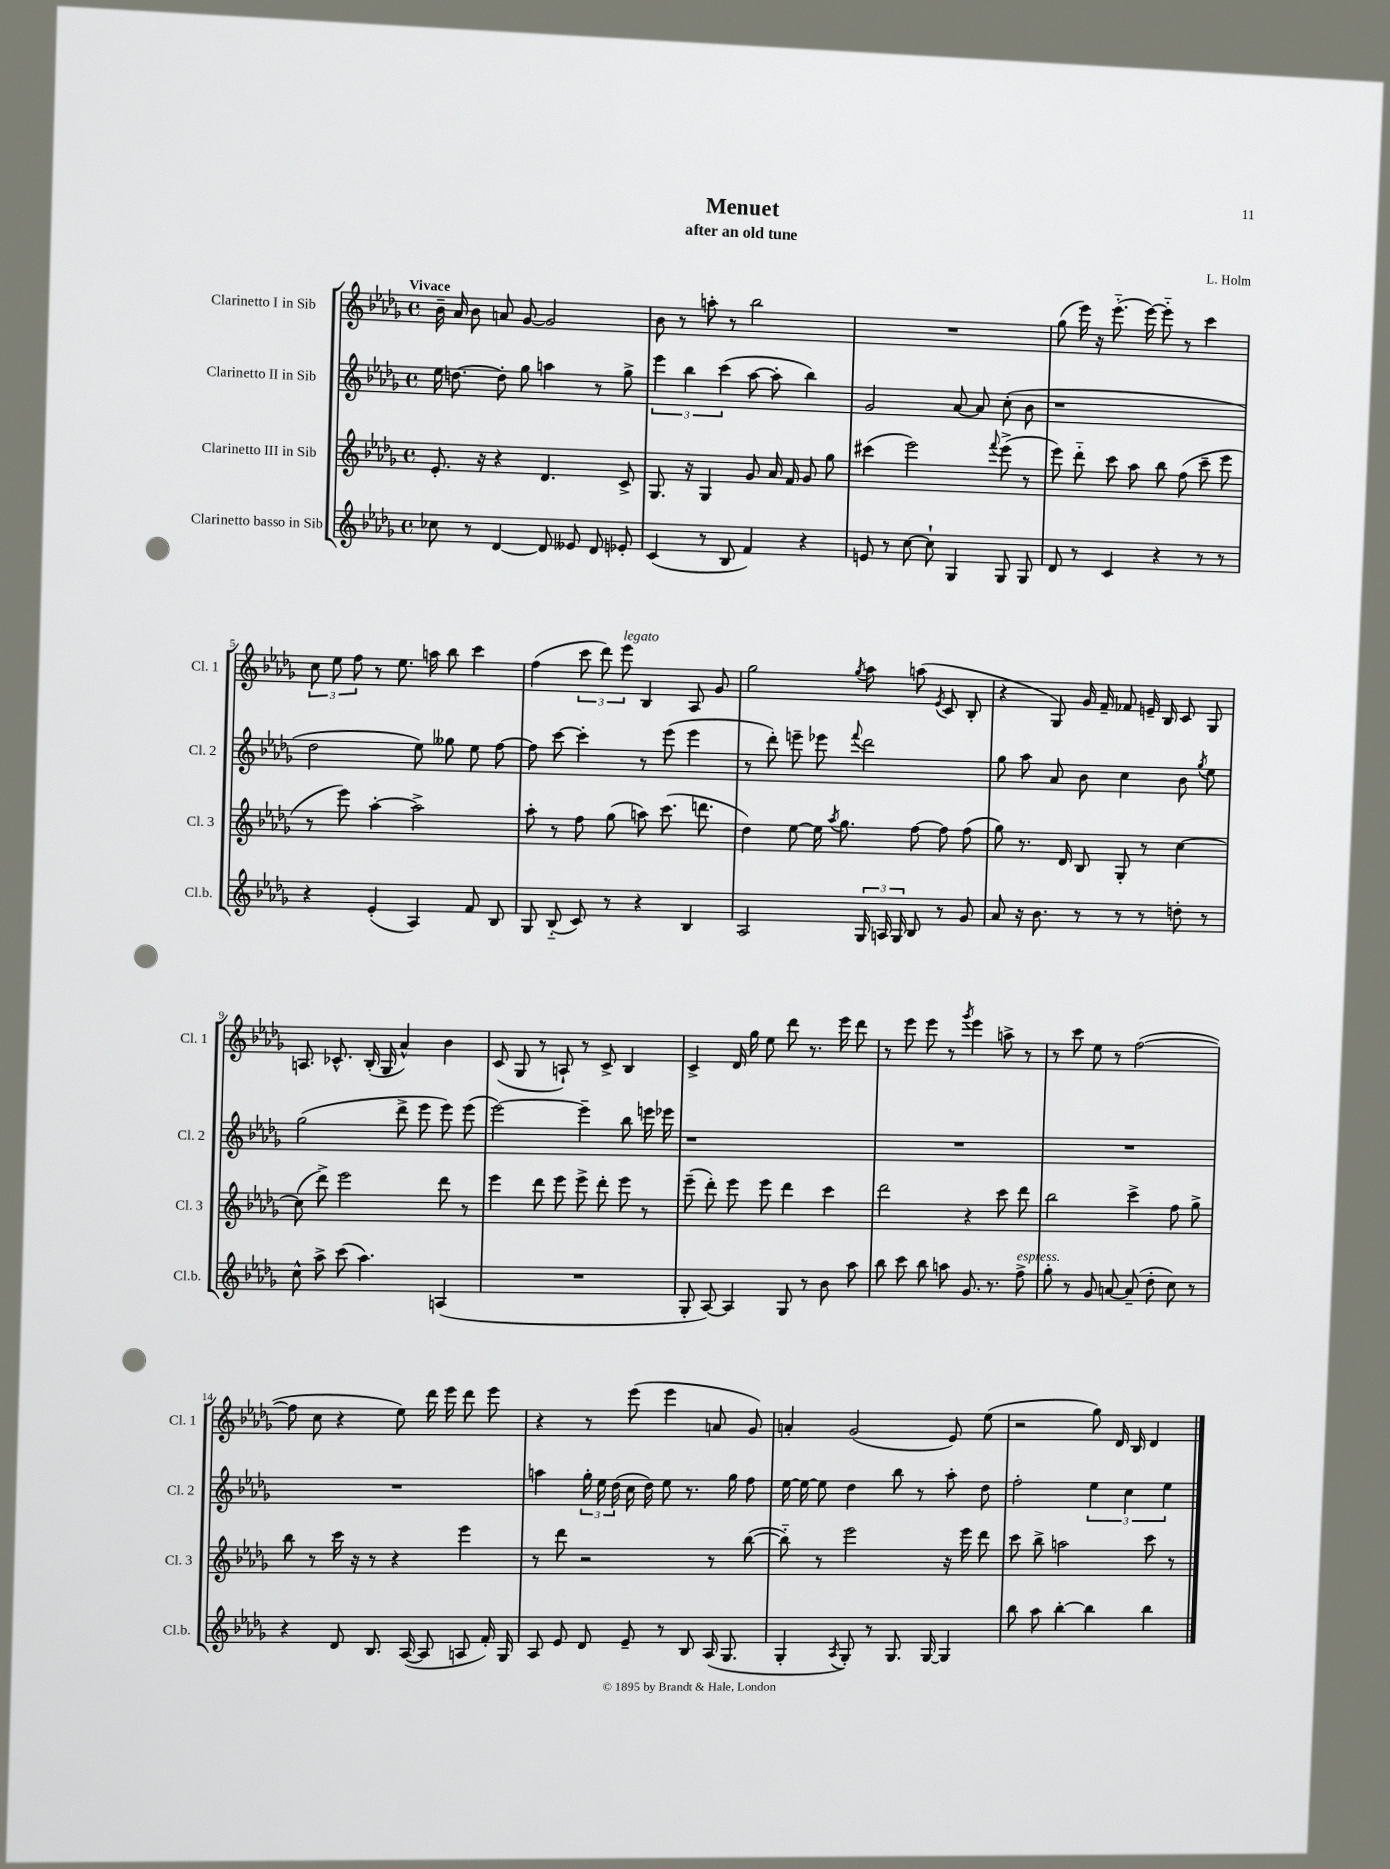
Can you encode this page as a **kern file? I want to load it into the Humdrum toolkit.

**kern	**kern	**kern	**kern
*staff4	*staff3	*staff2	*staff1
*clefG2	*clefG2	*clefG2	*clefG2
*k[b-e-a-d-g-]	*k[b-e-a-d-g-]	*k[b-e-a-d-g-]	*k[b-e-a-d-g-]
*M4/4	*M4/4	*M4/4	*M4/4
*met(c)	*met(c)	*met(c)	*met(c)
8cc-	8.e-'	16ee-	16b-~
.	.	[8.dd	16a-
8r	.	.	8b-
.	16r	.	.
[4d-	4r	8dd']	8a
.	.	8gg-	[8g-
8d-]	4.d-	4aa	2g-]
8e--	.	.	.
8d-	.	8r	.
8e-'	8c^	8gg-^	.
=	=	=	=
(4c	8.G-	6eee-	8b-
.	.	.	8r
.	.	6bb-	.
.	16r	.	.
8r	4G-	.	8aa'
.	.	(6ccc	.
8B-	.	.	8r
4f)	8g-	[8aa-	2bb-
.	16a-	8aa-']	.
.	16f	.	.
4r	8g-	4bb-)	.
.	8gg-	.	.
=	=	=	=
8e	(4ccc#	2g-	1r
8r	.	.	.
[8cc	2eee-)	.	.
8cc`]	.	.	.
4G-	.	[8a-	.
.	.	8a-]	.
.	8qqfff	.	.
8G-	(8eee-^	(8cc'	.
8G-	8r	8b-	.
=	=	=	=
8d-	8eee-)	1r	(8gg-
8r	8ddd-'~	.	16eee-)
.	.	.	16r
4c	8ccc	.	(8.eee-'~
.	8aa-	.	.
.	.	.	[16eee-)
4r	8bb-	.	8eee-'~]
.	(8ff	.	8r
8r	8ccc~	.	4ccc
8r	8eee-	.	.
=	=	=	=
4r	8r	2dd-	12cc
.	.	.	12ee-
.	8eee-)	.	.
.	.	.	12ff
(4e-'	[4aa-'	.	8r
.	.	.	8.ee-
4A-)	2aa-^]	8ee-)	.
.	.	.	16aa
.	.	8gg--	8bb-
8f	.	8ee-	4ccc
8B-	.	[8ff	.
=	=	=	=
8G-	8aa-'	8ff]	(4ff
(8B-'~	8r	[8ccc	.
8c)	8ff	4ccc']	12ccc
.	.	.	12ddd-)
8r	(8gg-	.	.
.	.	.	12eee-
4r	8aa)	8r	4B-
.	(8.ccc	(8eee-	.
4B-	.	4eee-	8A-
.	8.ddd	.	.
.	.	.	8g-
=	=	=	=
2A-	4dd-)	8r	2gg-
.	.	8ddd-')	.
.	[8ee-	8eee~	.
.	16ee-]	8eee-	.
.	8qaa-	.	.
.	8.gg-	.	.
.	.	8qqfff	8qgg-
24G-	.	2ddd-	8aa-
24A	.	.	.
24G-	.	.	.
8B-	[8ff	.	(8aa
.	.	.	8qe-
8r	8ff]	.	8c
8g-	(8ff	.	8B-'
=	=	=	=
8a-	8gg-)	8gg-	4r
16r	8.r	8aa-	.
8.b-	.	.	.
.	.	8a-	8G-)
.	16d-	.	.
8r	8B-	8b-	16g-
.	.	.	16f~
8r	8G-'	4cc	8f-
8r	8r	.	16e~
.	.	.	16B-
8dd'	[4cc	8b-	8c
.	.	8qgg-	.
8r	.	8ee-	8G-
=	=	=	=
8cc^^	(8cc]	(2gg-	8.A
8aa-^	8ddd-^)	.	.
.	.	.	8.c-^^
(8ccc	2eee-	.	.
4.aa-)	.	.	(16B-'
.	.	.	16G-
.	.	8ddd-^	4a-^^)
.	.	8eee-	.
(4A	8ddd-	8eee-)	4b-
.	8r	(8eee-	.
=	=	=	=
1r	4eee-	[2eee-)	(8c
.	.	.	8G-
.	8ddd-	.	8r
.	8eee-	.	8A`)
.	8eee-^	4eee-~]	8r
.	8ddd-'	.	8c^
.	8eee-	8bb-	4B-
.	8r	16eee	.
.	.	16eee-	.
=	=	=	=
8G-'	(8eee-~	1r	4c^
[8A-)	8ddd-')	.	.
4A-]	8eee-	.	16d-
.	.	.	16gg-
.	8eee-	.	8ee-
8G-	4ddd-	.	8ddd-
8r	.	.	8.r
8b-	4ccc	.	.
.	.	.	16eee-
8aa-	.	.	8ddd-
=	=	=	=
8bb-	2ddd-	1r	8r
8ccc	.	.	8eee-
8bb-	.	.	8eee-
8aa	.	.	8r
.	.	.	8qggg-
8.g-	4r	.	4eee-
8.r	.	.	.
.	8ccc	.	8aa^
8ff^	8ddd-	.	8r
=	=	=	=
8gg-'	2bb-	1r	8r
8r	.	.	8ccc
8g-	.	.	8ee-
[8a	.	.	8r
(8a~]	4ccc^	.	([2ff
8dd-'	.	.	.
8cc)	8ff	.	.
8r	8gg-^	.	.
=	=	=	=
4r	8bb-	1r	8ff]
.	8r	.	8cc
8d-	16ccc	.	4r
.	16r	.	.
8.B-	8r	.	.
.	4r	.	8ee-)
([16A-	.	.	.
8A-]	.	.	16ddd-
.	.	.	16eee-
8A	4eee-	.	8ddd-
16f')	.	.	8eee-
16G-	.	.	.
=	=	=	=
8A-	8r	4aa	4r
8e-	8ddd-	.	.
8d-	2r	24gg-'	8r
.	.	24ee-	.
.	.	(24dd-	.
8e-~	.	16cc	(8eee-
.	.	16dd-)	.
8r	.	8ee-	4eee-
8B-	.	8.r	.
(16A-	8r	.	8a
8.G-	.	16gg-	.
.	([8bb-	8ff	8g-)
=	=	=	=
4G-'	8bb-'~])	[16ee-	4a'
.	.	16ee-_	.
.	8r	8ee-]	.
8qA-	.	.	.
8G-')	2eee-	4dd-	(2g-
8r	.	.	.
8.G-	.	8bb-	.
.	.	8r	.
[16G-	.	.	.
4G-]	16r	8aa-'	8e-)
.	16eee-	.	.
.	8ddd-	8dd-	(8ee-
=	=	=	=
8bb-	8ccc	2ff'	2r
8aa-	8bb-^	.	.
[4bb-'	2aa	.	.
4bb-]	.	6ee-	8gg-)
.	.	.	16d-
.	.	6cc	.
.	.	.	16B-
4bb-	8ccc	.	4d-
.	.	6ee-	.
.	8r	.	.
==	==	==	==
*-	*-	*-	*-
